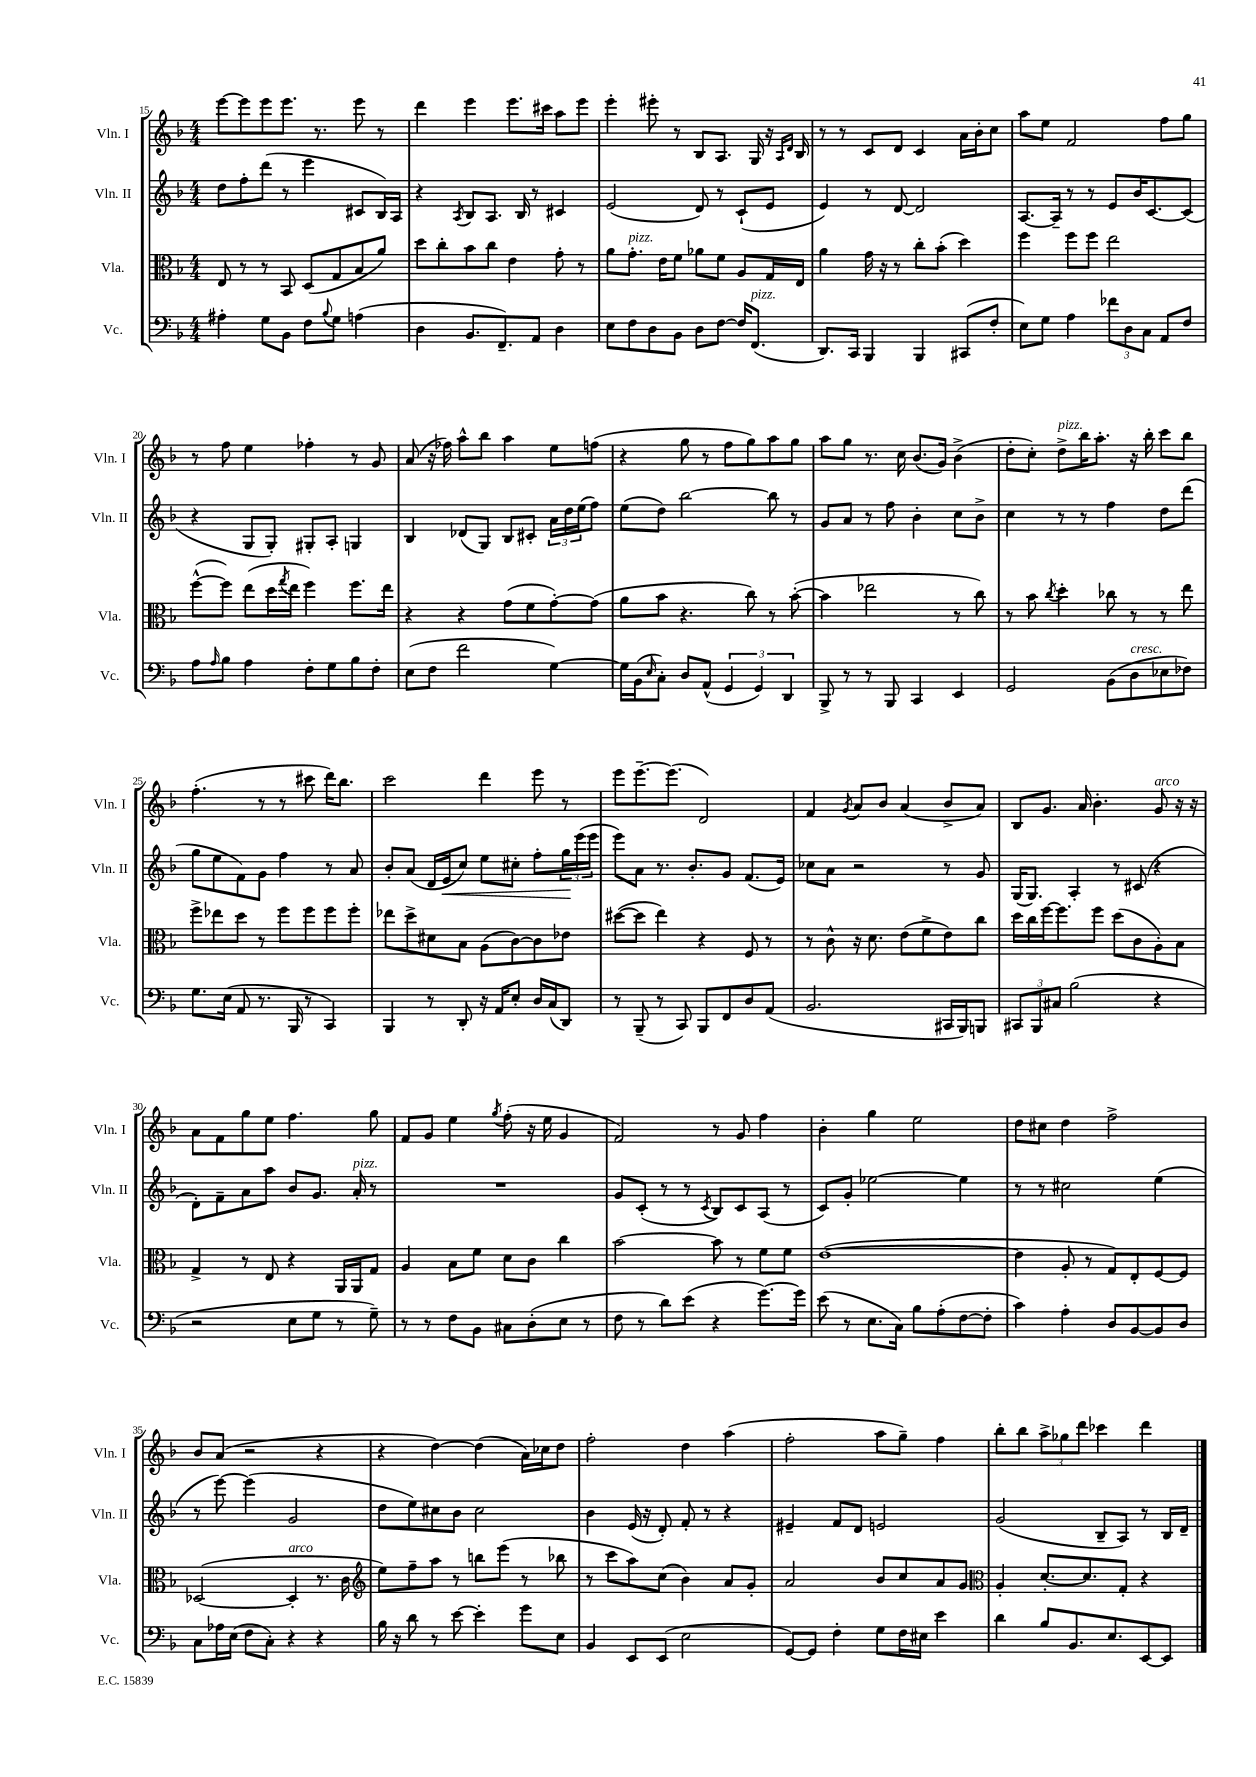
<<
\new StaffGroup <<
\new Staff = "s0" \with { instrumentName = "Vln. I" shortInstrumentName = "Vln. I" } {
    \clef treble \key f \major \numericTimeSignature \time 4/4
    e'''8~ e'''8 e'''8 e'''8. r8. e'''8 r8 |
    d'''4 e'''4 e'''8. cis'''16 a''8 e'''8 |
    e'''4-. eis'''8-. r8 bes8 a8. g16 r16 \grace { a16 d'16 } bes16 |
    r8 r8 c'8 d'8 c'4 a'16 bes'16-. c''8 |
    a''8 e''8 f'2 f''8 g''8 |
    r8 f''8 e''4 fes''4-. r8 g'8 |
    a'8( r16 fes''16) a''8-^ bes''8 a''4 e''8 f''8( |
    r4 g''8 r8 f''8 g''8) a''8 g''8 |
    a''8 g''8 r8. c''16 bes'8.( g'16) bes'4->( |
    d''8-. c''8-.) d''8->^\markup { \italic "pizz." } bes''16 a''8.-. r16 bes''16-. c'''8 bes''8 |
    f''4.-.( r8 r8 cis'''8 d'''16) bes''8. |
    c'''2 d'''4 e'''8 r8 |
    e'''8 e'''8.~-- e'''8.( d'2) |
    f'4 \acciaccatura { g'8 } a'8 bes'8 a'4( bes'8-> a'8) |
    bes8 g'8. a'16 bes'4.-. g'8^\markup { \italic "arco" } r16 r16 |
    a'8 f'8 g''8 e''8 f''4. g''8 |
    f'8 g'8 e''4 \acciaccatura { g''8 } f''8-.( r16 e''16 g'4 |
    f'2) r8 g'8 f''4 |
    bes'4-. g''4 e''2 |
    d''8 cis''8 d''4 f''2-> |
    bes'8 a'8( r2 r4 |
    r4 d''4~) d''4( a'16) ces''16 d''8 |
    f''2-. d''4 a''4( |
    f''2-. a''8 g''8--) f''4 |
    bes''8-. bes''8 \tuplet 3/2 { a''8-> ges''8 d'''8 } ces'''4 d'''4 \bar "|." |
}
\new Staff = "s1" \with { instrumentName = "Vln. II" shortInstrumentName = "Vln. II" } {
    \clef treble \key f \major \numericTimeSignature \time 4/4
    d''8 f''8-. d'''8( r8 e'''4 cis'8 bes16) a16 |
    r4 \acciaccatura { a8 } bes8 a8. bes16 r8 cis'4 |
    e'2( d'8) r8 c'8-!( e'8 |
    e'4) r8 d'8~ d'2 |
    a8.~ a16-- r8 r8 e'8 bes'16 c'8.~ c'8( |
    r4 g8 g8-.) gis8-. a8-. g4 |
    bes4 des'8( g8) bes8 cis'8-. \tuplet 3/2 { a'16 d''16 e''16( } f''8) |
    e''8( d''8) bes''2~ bes''8 r8 |
    g'8 a'8 r8 f''8 bes'4-. c''8 bes'8-> |
    c''4 r8 r8 f''4 d''8 d'''8( |
    g''8 e''8 f'8) g'8 f''4 r8 a'8 |
    bes'8-. a'8( d'16 e'16\< c''8) e''8 cis''8-. f''8-. \tuplet 3/2 { g''16\! e'''16( e'''16 } |
    e'''8) a'8 r8. bes'8.-. g'8 f'8.( e'16) |
    ces''8 a'8 r2 r8 g'8 |
    g16( g8.) a4-. r8 cis'8( r4 |
    d'8-.) f'8-- a'8 a''8 bes'8 g'8. a'16-.^\markup { \italic "pizz." } r8 |
    R1 |
    g'8 c'8-.( r8 r8 \acciaccatura { c'8 } bes8) c'8 a8( r8 |
    c'8) g'8-. ees''2~ ees''4 |
    r8 r8 cis''2 e''4( |
    r8 e'''8~) e'''4( g'2 |
    d''8 e''8) cis''8 bes'8 cis''2 |
    bes'4 e'16( r16 d'8-.) f'8-. r8 r4 |
    eis'4-- f'8 d'8 e'2 |
    g'2( bes8-- a8) r8 bes16 d'16-- \bar "|." |
}
\new Staff = "s2" \with { instrumentName = "Vla." shortInstrumentName = "Vla." } {
    \clef alto \key f \major \numericTimeSignature \time 4/4
    e8 r8 r8 bes,8 d8( g8 bes8 a'8) |
    d''8 c''8-. bes'8 c''8 e'4 g'8-. r8 |
    a'8 g'8.-.^\markup { \italic "pizz." } e'16 f'8 aes'8 f'8 a8 g16 e16 |
    a'4 g'16 r16 r8 c''8-. bes'8-.( d''4) |
    f''4 f''8 f''8 e''2 |
    f''8~-^( f''8) e''8( d''16 \acciaccatura { g''8 } e''16 f''4) f''8. e''16 |
    r4 r4 g'8( f'8 g'8~-.) g'8( |
    a'8 bes'8 r4. c''8) r8 bes'8~-.( |
    bes'4 ees''2 r8 c''8) |
    r8 bes'8 \acciaccatura { c''8 } d''4-. ces''8 r8 r8 e''8 |
    f''8-> ees''8 d''8 r8 f''8 f''8 f''8 f''8-. |
    ees''8 d''8-> dis'8 bes8 a8( c'8~) c'8 ees'8 |
    dis''8~( dis''8 e''4) r4 f8 r8 |
    r8 c'8-^ r16 d'8. e'8( f'8-> e'8) c''8 |
    d''16 c''16 f''16~ f''8. f''8 d''8( c'8 a8-.) bes8 |
    g4-> r8 e8 r4 a,16 a,16 g8 |
    a4 bes8 f'8 d'8 c'8 c''4 |
    bes'2~ bes'8 r8 f'8 f'8 |
    e'1~( |
    e'4 a8-. r8 g8) e8-. f8~ f8 |
    des2~( des4-.^\markup { \italic "arco" } r8. c'16 |
    \clef treble e''8) f''8-- a''8 r8 b''8 e'''8( r8 bes''8 |
    r8 c'''8 a''8) c''8( bes'4) a'8 g'8-. |
    a'2 bes'8 c''8 a'8 g'8 |
    \clef alto a4-. d'8.~-. d'8. g8-. r4 \bar "|." |
}
\new Staff = "s3" \with { instrumentName = "Vc." shortInstrumentName = "Vc." } {
    \clef bass \key f \major \numericTimeSignature \time 4/4
    ais4-. g8 bes,8 f8 \appoggiatura { bes8 } g8 a4( |
    d4 bes,8. f,8.--) a,8 d4 |
    e8 f8 d8 bes,8 d8 f8~ f16 f,8.^\markup { \italic "pizz." }( |
    d,8.) c,16 bes,,4 bes,,4 cis,8( f8-. |
    e8) g8 a4 \tuplet 3/2 { fes'8 d8 c8 } a,8 f8 |
    a8 \grace { a16 } bes8 a4 f8-. g8 bes8 f8-. |
    e8( f8 f'2 g4~) |
    g16 bes,16( \grace { e16 } c8-.) d8 a,8-^( \tuplet 3/2 { g,4 g,4) d,4 } |
    bes,,8-> r8 r8 bes,,8 c,4 e,4 |
    g,2 bes,8( d8^\markup { \italic "cresc." } ees8 fes8) |
    g8. e16( a,8 r8. bes,,16 r8 c,4) |
    bes,,4 r8 d,8-. r16 a,16 e8-. d16 c16( d,8) |
    r8 bes,,8--( r8 c,8) bes,,8 f,8 d8 a,8( |
    bes,2. cis,16 bes,,16) b,,8 |
    \tuplet 3/2 { cis,8 bes,,8 cis8 } bes2( r4 |
    r2 e8 g8 r8 g8--) |
    r8 r8 f8 bes,8 cis8 d8-.( e8 r8 |
    f8 r8 d'8) e'8( r4 g'8.~) g'16 |
    e'8( r8 e8. c16) bes8 a8-.( f8~ f8-. |
    c'4) a4-. d8 bes,8~ bes,8 d8 |
    c8 aes16 e16( f8 c8-.) r4 r4 |
    bes16 r16 d'8 r8 e'8~ e'4-. g'8 e8 |
    bes,4 e,8 e,8( e2 |
    g,8~) g,8 f4-. g8 f16 eis16 e'4 |
    d'4 bes8 bes,8. e8. e,8~ e,8 \bar "|." |
}
>>
>>
\layout { \context { \Score currentBarNumber = #15 } }
